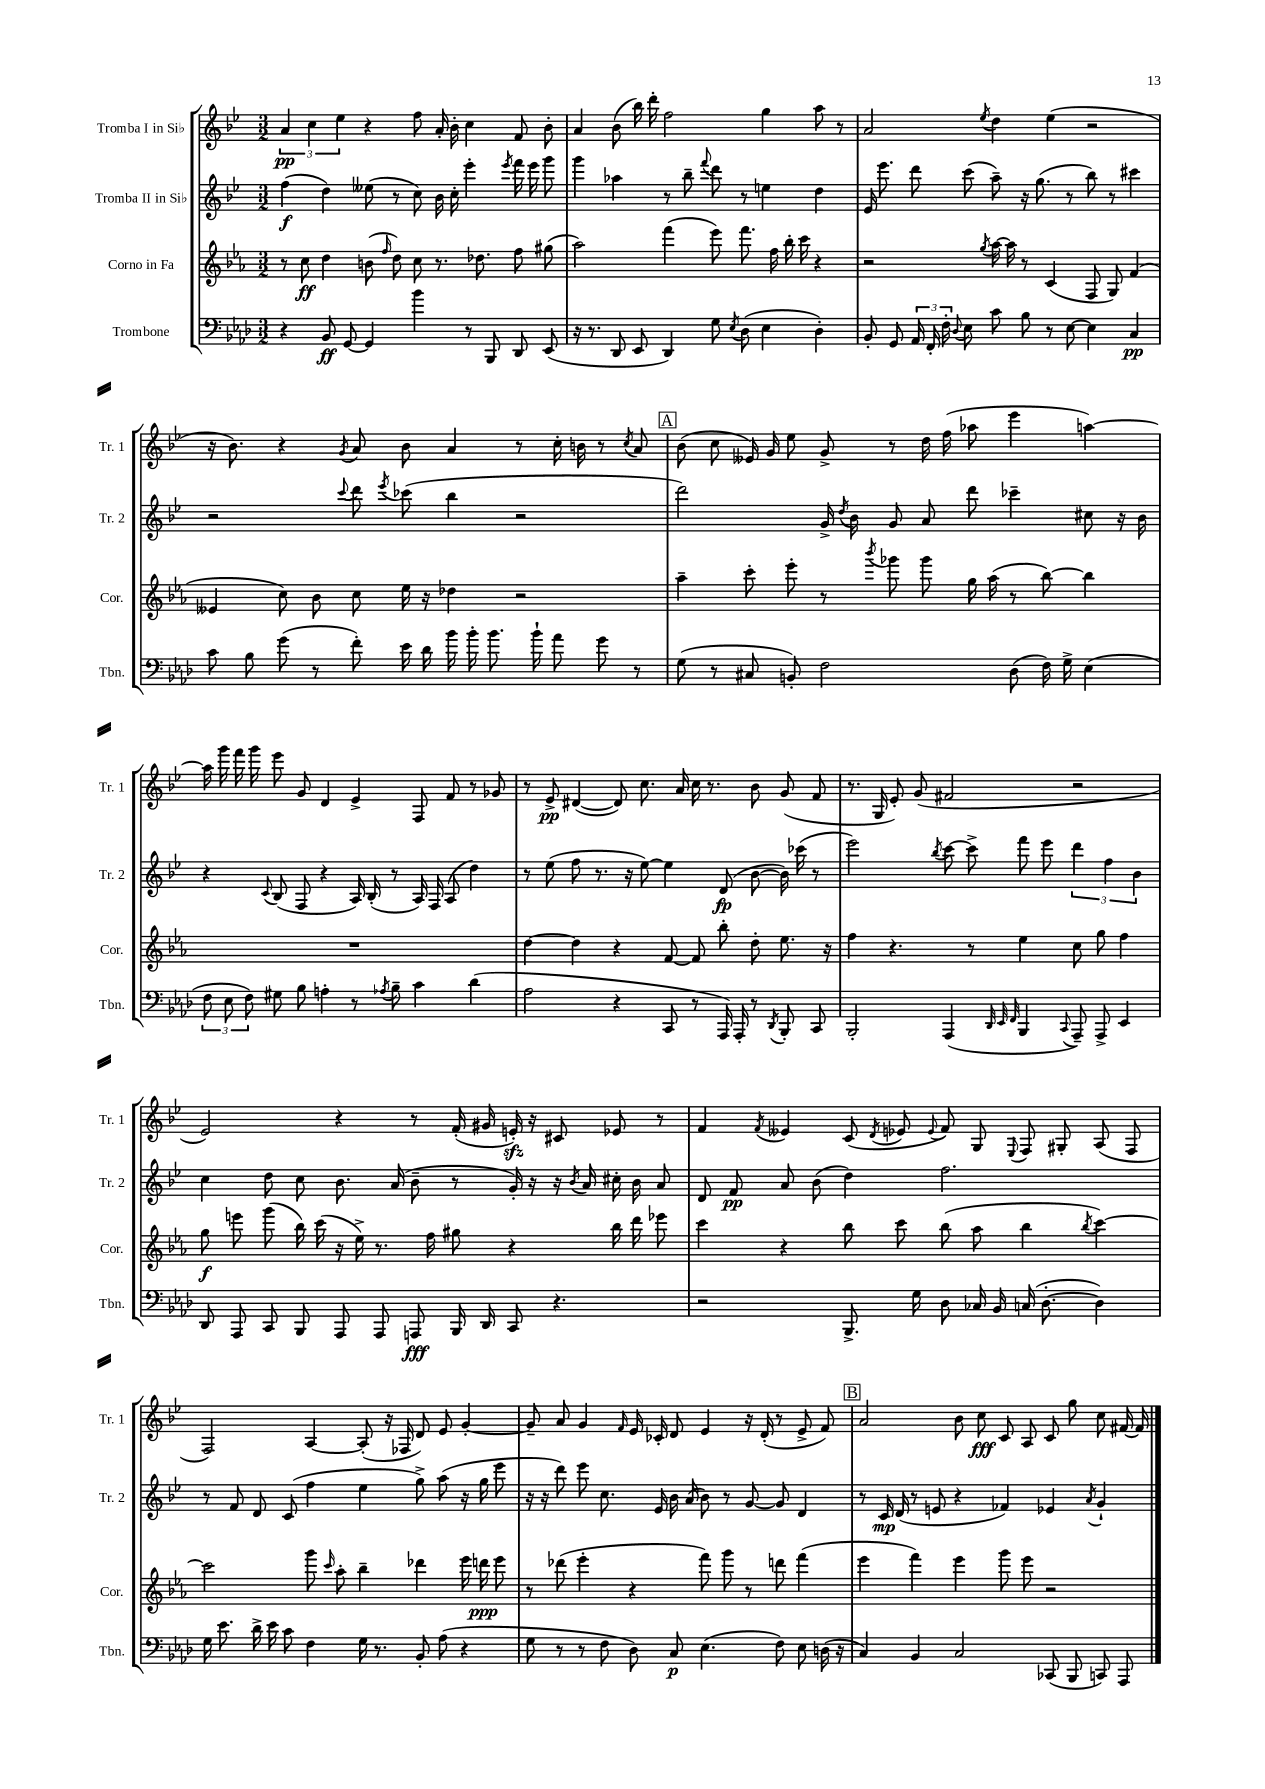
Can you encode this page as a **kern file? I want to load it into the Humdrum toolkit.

**kern	**kern	**kern	**kern
*staff4	*staff3	*staff2	*staff1
*clefF4	*clefG2	*clefG2	*clefG2
*k[b-e-a-d-]	*k[b-e-a-]	*k[b-e-]	*k[b-e-]
*M3/2	*M3/2	*M3/2	*M3/2
4r	8r	(4ff	6a
.	8cc	.	.
.	.	.	6cc
8BB-	4dd	4dd)	.
.	.	.	6ee-
[8GG	.	.	.
4GG]	(8b	(8ee--	4r
.	16qqff	.	.
.	8dd)	8r	.
4b-	8cc	8cc)	8ff
.	8.r	16b-	16a'
.	.	16cc'	16b-'
8r	.	4eee-'	4cc
.	8.dd-	.	.
8BBB-	.	.	.
.	.	8qeee-	.
8DD-	8ff	16fff	8f
.	.	16eee-	.
(8EE-	(8gg#	8ggg	8b-'
=	=	=	=
16r	2aa-)	4ggg	4a
8.r	.	.	.
8DD-	.	4aa-	(8b-
8EE-	.	.	16bb-)
.	.	.	16ddd'
4DD-)	(4fff	8r	2ff
.	.	8bb-~	.
.	.	8qqfff	.
8G	8eee-)	8ddd	.
8qE-	.	.	.
(8D-	8.fff	8r	.
4E-	.	4ee	4gg
.	16ff	.	.
.	16bb-'	.	.
.	16ccc	.	.
4D-')	4r	4dd	8aa
.	.	.	8r
=	=	=	=
8BB-'	2r	16e-	2a
.	.	8.eee-	.
8GG	.	.	.
24AA-	.	8ddd	.
24FF'	.	.	.
24F'	.	.	.
8qqD-	.	.	.
8E-	.	(8ccc	.
.	8qgg	.	8qee-
8c	[16aa-	8aa~)	4dd
.	16aa-]	.	.
8B-	8r	16r	.
.	.	(8.gg	.
8r	(4c	.	(4ee-
[8E-	.	8r	.
4E-]	8F	8bb-)	2r
.	8G)	8r	.
4C	(4f	4ccc#	.
=	=	=	=
8c	4e--	2r	16r
.	.	.	8.b-)
8B-	.	.	.
(8g	8cc)	.	4r
8r	8b-	.	.
.	.	8qqccc	8qg
8f')	8cc	8ddd	8a
.	.	8qeee-	.
16e-	16ee-	(8ccc-	8b-
16d-	16r	.	.
16b-	4dd-	4bb-	4a
16b-'	.	.	.
8.b-	.	.	.
.	2r	2r	8r
16b-`	.	.	.
8a-	.	.	16cc'
.	.	.	16b
8g	.	.	8r
.	.	.	8qcc
8r	.	.	8a
=	=	=	=
(8G	4aa-~	2ddd)	(8b-
8r	.	.	8cc
8C#	8ccc'	.	16e--)
.	.	.	16g
8BB')	8eee-'	.	8ee-
2F	8r	16g^	8g^
.	.	8qdd	.
.	.	16b-	.
.	8qbbb-	.	.
.	8ggg-	8g	8r
.	8ggg-	8a	16dd
.	.	.	(16ff
.	16gg	8ddd	8aa-
.	(16aa-	.	.
(8D-	8r	4ccc-~	4eee-
16F)	[8bb-)	.	.
16G^	.	.	.
(4E-	4bb-]	8cc#	[4aa)
.	.	16r	.
.	.	16b-	.
=	=	=	=
12F	1.r	4r	16aa]
.	.	.	16ggg
12E-	.	.	.
.	.	.	16fff
12F)	.	.	.
.	.	.	16ggg
.	.	8qqc	.
8G#	.	(8B-	8eee-
8B-	.	8F	8g
4A'	.	4r	4d
8r	.	16A)	4e-^
.	.	(16B-'	.
8qA-	.	.	.
8B-~	.	8r	.
4c	.	16A)	8F
.	.	16F	.
.	.	(8A	8f
(4d-	.	4dd)	8r
.	.	.	8g-
=	=	=	=
2A-	[4dd	8r	8r
.	.	(8ee-	8e-^
.	4dd]	8ff	([4d#
.	.	8.r	.
4r	4r	.	8d#])
.	.	16r	.
.	.	[8ee-)	8.cc
8CC	[8f	4ee-]	.
.	.	.	16a
8r	8f]	.	16cc
.	.	.	8.r
16AAA-)	8bb-'	(8d	.
16AAA-'	.	.	.
8r	8dd'	[8b-	8b-
8qDD-	.	.	.
8BBB-'	8.ee-	16b-])	(8g
.	.	(16ccc-	.
8CC	.	8r	8f
.	16r	.	.
=	=	=	=
2BBB-'	4ff	2eee-)	8.r
.	.	.	16G
.	4.r	.	8e-')
.	.	.	(8g
.	.	8qbb-	.
(4AAA-	.	[8ccc	2f#
.	8r	8ccc^]	.
32qqDD-	.	.	.
32qqEE-	.	.	.
32qqFF	.	.	.
4BBB-	4ee-	8fff	.
.	.	8eee-	.
8qqCC	.	.	.
8AAA-~)	8cc	6ddd	2r
8AAA-^	8gg	.	.
.	.	6ff	.
4EE-	4ff	.	.
.	.	6b-	.
=	=	=	=
8DD-	8gg	4cc	2e-)
8AAA-	8eee	.	.
8CC	(8ggg	8dd	.
8BBB-	16bb-)	8cc	.
.	(16ccc	.	.
8AAA-	16r	8.b-	4r
.	16ee-^)	.	.
8AAA-	8.r	.	.
.	.	(16a	.
8AAA	.	8b-~	8r
.	16ff	.	.
16BBB-	8gg#	8r	(16f'
16DD-	.	.	16g#
8CC	4r	16g')	16e')
.	.	16r	16r
4.r	.	16r	8c#
.	.	8qb-	.
.	.	16a	.
.	16bb-	16cc#'	8e-
.	16ddd	16b-	.
.	8eee-	8a	8r
=	=	=	=
2r	4ccc	8d	4f
.	.	8f	.
.	.	.	8qf
.	4r	8a	4e--
.	.	(8b-	.
8.BBB-^	8bb-	4dd)	(8c
.	.	.	8qd
.	8ccc	.	8e-
16G	.	.	.
.	.	.	8qqe-
8D-	(8bb-	2.ff	8f)
16C-	8aa-	.	8G
16BB-	.	.	.
.	.	.	8qqE-
(16C	4bb-	.	8F
[8.D-'	.	.	.
.	.	.	8G#'
.	8qbb-	.	.
4D-])	[4ccc)	.	(8A
.	.	.	8F
=	=	=	=
16G	2ccc]	8r	2F)
8.e-	.	.	.
.	.	8f	.
16d-^	.	8d	.
16e-	.	.	.
8c	.	(8c	.
4F	8ggg	4ff	[4A
.	16qqccc	.	.
.	8aa-'	.	.
16G	4bb-~	4ee-	(8A']
8.r	.	.	.
.	.	.	16r
.	.	.	16F-
8BB-'	4ddd-	8gg^)	8d)
(8A-	.	(8aa	8e-
4r	16eee-	16r	[4g'
.	16ddd	16gg	.
.	8eee-	8eee-	.
=	=	=	=
8G	8r	16r	8g~]
.	.	16r	.
8r	(8ddd-	8ddd)	8a
8r	4eee-'	8eee-	4g
8F	.	8.cc	.
.	.	.	16qqf
8D-)	4r	.	16e-
.	.	16e-	16c-'
8C	.	16b-	8d
.	.	(16a	.
(4.E-	8fff)	8b-)	4e-
.	8ggg	8r	.
.	8r	[8g	16r
.	.	.	(16d'
8F)	8ddd	8g]	8r
8E-	(4fff	4d	8e-^
(16D	.	.	8f)
16r	.	.	.
=	=	=	=
4C)	4eee-	8r	2a
.	.	16c	.
.	.	(16d	.
4BB-	4fff)	8r	.
.	.	8e	.
2C	4eee-	4r	8b-
.	.	.	8cc
.	8ggg	4f-)	8c
.	8eee-	.	8A
(8CC-	2r	4e-	8c
8BBB-	.	.	8gg
.	.	8qa	.
8CC)	.	4g`	8cc
8AAA-	.	.	[16f#
.	.	.	16f#]
==	==	==	==
*-	*-	*-	*-
